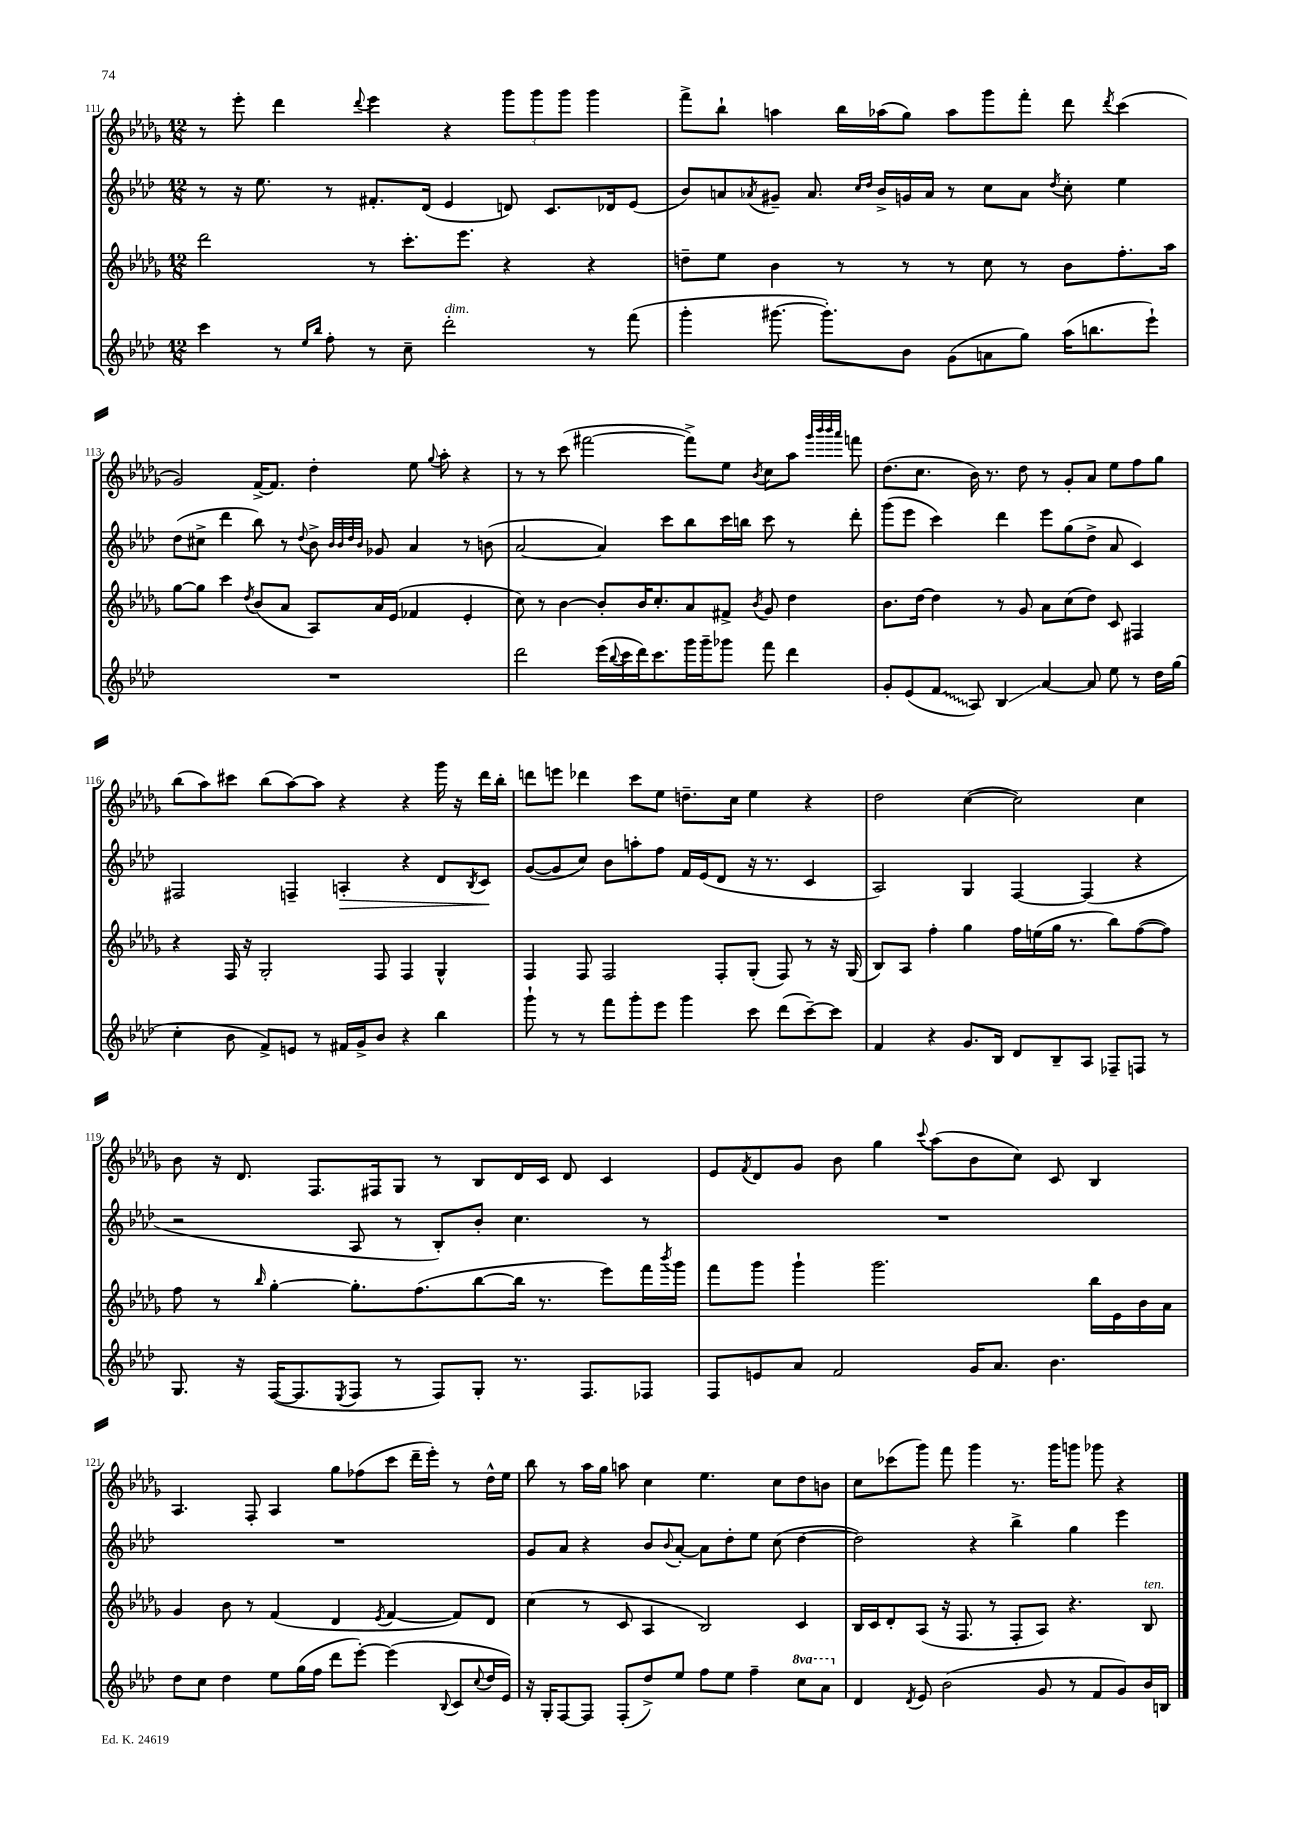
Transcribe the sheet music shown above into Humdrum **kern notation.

**kern	**kern	**kern	**kern
*staff4	*staff3	*staff2	*staff1
*clefG2	*clefG2	*clefG2	*clefG2
*k[b-e-a-d-]	*k[b-e-a-d-g-]	*k[b-e-a-d-]	*k[b-e-a-d-g-]
*M12/8	*M12/8	*M12/8	*M12/8
4ccc	2ddd-	8r	8r
.	.	16r	8eee-'
.	.	8.ee-	.
8r	.	.	4ddd-
16qqee-	.	.	.
16qqbb-	.	.	.
8ff'	.	8r	.
.	.	.	8qqddd-
8r	8r	8.f#'	4eee-
8cc~	8.ccc'	.	.
.	.	(16d-	.
2ddd-'	.	4e-	4r
.	8.eee-	.	.
.	4r	8d)	12ggg-
.	.	.	12ggg-
.	.	8.c	.
.	.	.	12ggg-
8r	4r	.	4ggg-
.	.	16d-	.
(8fff	.	(8e-	.
=	=	=	=
4ggg'	8dd~	8b-)	8fff^
.	8ee-	8a	8bb-`
.	.	8qa-	.
[8.ggg#	4b-	8g#~	4aa
.	.	8.a-	.
8.ggg#'])	.	.	.
.	8r	.	16bb-
.	.	16qqcc	.
.	.	16qqdd-	.
.	.	16b-^	(16aa-
8b-	8r	16g	8gg-)
.	.	16a-	.
(8g	8r	8r	8aa-
8a	8cc	8cc	8ggg-
8gg)	8r	8a-	8fff'
.	.	8qdd-	.
(16aa-	8b-	8cc'	8ddd-
8.bb	.	.	.
.	.	.	8qddd-
.	8.ff'	4ee-	(4ccc
8eee-`)	.	.	.
.	16aa-	.	.
=	=	=	=
1.r	[8gg-	(8dd-	2g-)
.	8gg-]	8cc#^	.
.	4ccc	4ddd-	.
.	8qdd-	.	.
.	(8b-	8bb-)	[16f^
.	.	.	8.f]
.	8a-	8r	.
.	.	8qqdd-	.
.	8A-)	8b-^	4dd-'
.	.	32qqb-	.
.	.	32qqb-	.
.	.	32qqdd-	.
.	.	32qqb-	.
.	16a-	8g-	.
.	(16e-	.	.
.	4f-	4a-	8ee-
.	.	.	8qqgg-
.	.	.	8aa-'
.	4e-'	8r	4r
.	.	(8b	.
=	=	=	=
2ddd-	8cc)	[2a-	8r
.	8r	.	8r
.	[4b-	.	(8ccc
.	.	.	[2fff#
(16eee-	8b-']	4a-])	.
8qqbb-	.	.	.
16ccc	.	.	.
16ddd-)	16b-	.	.
8.ccc	8.cc'	.	.
.	.	8ccc	.
16ggg	8a-	8bb-	8fff#^])
16ggg~	.	.	.
8ggg-	8f#^	16ccc	8ee-
.	.	16bb	.
.	8qb-	.	8qb-
8fff	8g-	8ccc	8cc
4ddd-	4dd-	8r	8aa-
.	.	.	32qqggg-
.	.	.	32qqbbb-
.	.	.	32qqbbb-
.	.	.	32qqaaa-
.	.	8ddd-'	8fff
=	=	=	=
8g'	8.b-	(8ggg	(8.dd-
(8e-	.	8eee-	.
.	[16dd-	.	8.cc
8f	4dd-]	4ccc)	.
8A-)	.	.	16b-)
.	.	.	8.r
4B-	8r	4ddd-	.
.	8g-	.	8dd-
[4a-	8a-	8eee-	8r
.	(8cc	(8gg	8g-'
8a-]	8dd-)	8dd-^	8a-
8ee-	8c	8a-	8ee-
8r	4F#	4c)	8ff
16dd-	.	.	8gg-
(16gg	.	.	.
=	=	=	=
4cc'	4r	2F#	(8bb-
.	.	.	8aa-)
8b-	16F	.	8ccc#
.	16r	.	.
8f^)	2G-'	.	(8bb-
8e	.	4F~	[8aa-)
8r	.	.	8aa-]
16f#	.	4A'	4r
16g^	.	.	.
8b-	8F	.	.
4r	4F	4r	4r
4bb-	4G-^^	8d-	16ggg-
.	.	.	16r
.	.	8qB-	.
.	.	8c	16ddd-
.	.	.	16bb-'
=	=	=	=
8ggg`	4F	([8g	8ddd
8r	.	8g]	8eee
8r	8F	8cc)	4ddd-
8fff	2F	8b-	.
8ggg'	.	8aa'	8ccc
8eee-	.	8ff	8ee-
4ggg	.	16f	8.dd~
.	.	(16e-	.
.	8F'	8d-	.
.	.	.	16cc
8ccc	(8G-'	16r	4ee-
.	.	8.r	.
(8ddd-	8F)	.	.
[8ccc~)	8r	4c	4r
8ccc]	16r	.	.
.	(16G-	.	.
=	=	=	=
4f	8B-)	2A-)	2dd-
.	8A-	.	.
4r	4ff'	.	.
8.g	4gg-	4G	([4cc
16B-	.	.	.
8d-	16ff	[4F	2cc])
.	(16ee	.	.
8B-~	16gg-	.	.
.	8.r	.	.
8A-	.	(4F]	.
8F-~	8bb-)	.	.
8F	([8ff	4r	4cc
8r	8ff])	.	.
=	=	=	=
8.G	8ff	2r	8b-
.	8r	.	16r
16r	.	.	8.d-
.	16qqbb-	.	.
([16F	[4gg-'	.	.
8.F]	.	.	.
.	.	.	8.F
8qE-	.	.	.
8F	8.gg-']	8A-	.
.	.	.	16F#
8r	.	8r	8G-
.	(8.ff	.	.
8F)	.	8B-')	8r
8G'	[8bb-	8b-'	8B-
8.r	16bb-]	4.cc	16d-
.	8.r	.	16c
.	.	.	8d-
8.F	.	.	.
.	8eee-)	.	4c
8F-	16fff	8r	.
.	8qbbb-	.	.
.	16ggg-	.	.
=	=	=	=
8F	8fff	1.r	8e-
.	.	.	8qf
8e	8ggg-	.	8d-
8a-	4ggg-`	.	8g-
2f	.	.	8b-
.	2.ggg-	.	4gg-
.	.	.	8qqccc
.	.	.	(8aa-
16g	.	.	8b-
8.a-	.	.	.
.	.	.	8cc)
4.b-	.	.	8c
.	16bb-	.	4B-
.	16e-	.	.
.	16b-	.	.
.	16a-	.	.
=	=	=	=
8dd-	4g-	1.r	4.A-
8cc	.	.	.
4dd-	8b-	.	.
.	8r	.	8F'
8ee-	(4f	.	4A-
(16gg	.	.	.
16ff	.	.	.
8ddd-	4d-	.	8gg-
[8eee-')	.	.	(8ff-
.	8qe-	.	.
(4eee-]	[4f	.	8ccc
.	.	.	16ddd-~
.	.	.	16eee-')
8qqB-	.	.	.
8c	8f])	.	8r
8qqcc	.	.	.
16dd-	8d-	.	16dd-^^
16e-)	.	.	16ee-
=	=	=	=
16r	(4cc	8g	8bb-
16G'	.	.	.
[8F	.	8a-	8r
8F]	8r	4r	16aa-
.	.	.	16gg-
(8F'	8c	.	8aa
8dd-^)	4A-	8b-	4cc
.	.	8qqb-	.
8ee-	.	[8a-'	.
8ff	2B-)	8a-]	4.ee-
8ee-	.	8dd-'	.
4ff~	.	8ee-	.
.	.	(8cc	8cc
8ccc	4c	[4dd-	8dd-
8aa-	.	.	8b
=	=	=	=
4d-	16B-	2dd-])	8cc
.	16c	.	.
.	8d-'	.	(8ccc-
8qd-	.	.	.
8e-	(8A-	.	8ggg-)
(2b-	16r	.	8fff
.	8.F	.	.
.	.	4r	4ggg-
.	8r	.	.
.	8F'	4bb-^	8.r
8g	8A-)	.	.
.	.	.	16ggg-
8r	4.r	4gg	8ggg
8f	.	.	8ggg-
8g)	.	4eee-	4r
16b-	8B-	.	.
16B	.	.	.
==	==	==	==
*-	*-	*-	*-
